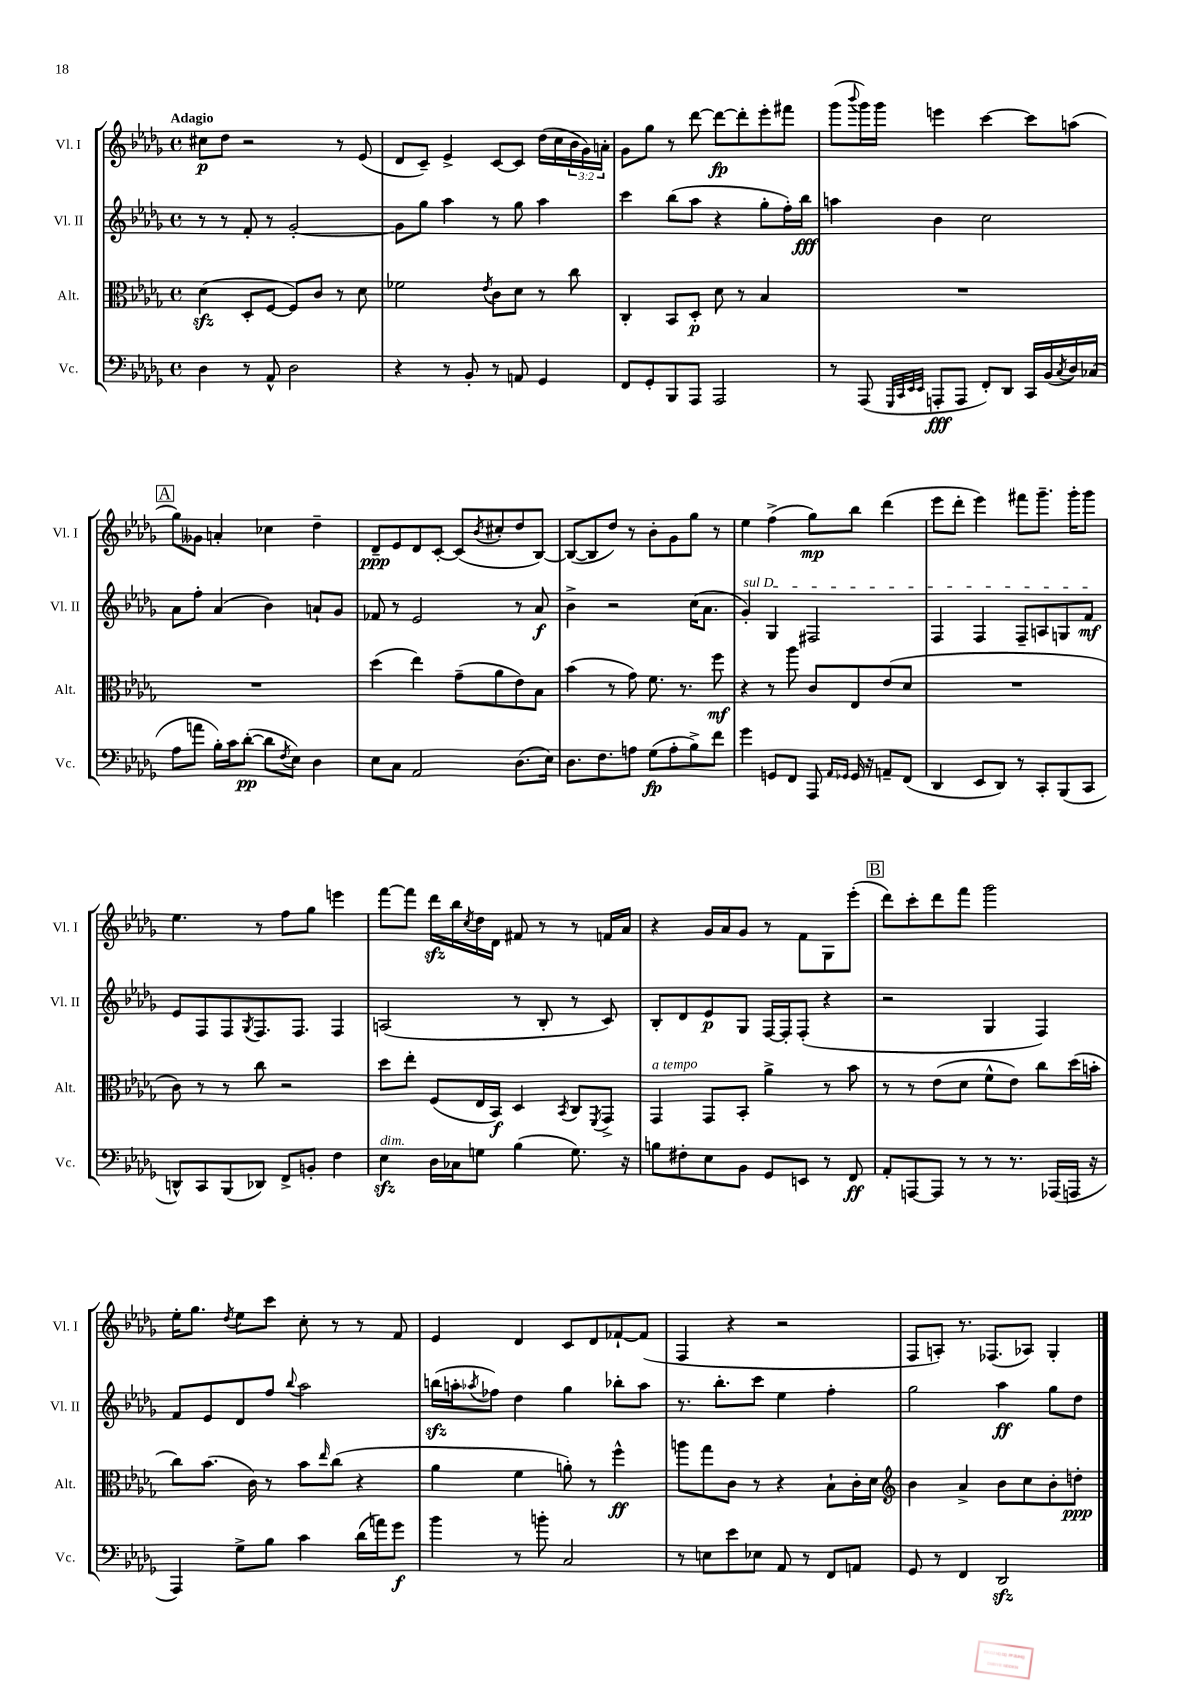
<<
\new StaffGroup <<
\new Staff = "s0" \with { instrumentName = "Vl. I" shortInstrumentName = "Vl. I" } {
    \clef treble \key des \major \defaultTimeSignature \time 4/4 \override Staff.TupletNumber.text = #tuplet-number::calc-fraction-text \tempo "Adagio"
    cis''8\p des''8 r2 r8 ees'8( |
    des'8 c'8--) ees'4-> c'8~ c'8 des''16( c''16 \tuplet 3/2 { bes'16 ges'16) a'16-. } |
    ges'8 ges''8 r8 des'''8~ des'''8~\fp des'''8-. ees'''8-. fis'''8 |
    ges'''8( \appoggiatura { bes'''8 } ges'''16) ges'''16 e'''4 c'''4~ c'''8 a''8( |
    \mark \markup { \box "A" } ges''8) geses'8 a'4-. ces''4 des''4-- |
    des'8--\ppp ees'8 des'8 c'8~-. c'8( \acciaccatura { bes'8 } cis''8-. des''8 bes8~) |
    bes8~( bes8 des''8) r8 bes'8-. ges'8 ges''8 r8 |
    ees''4 f''4->( ges''8\mp) bes''8 des'''4( |
    ees'''8 des'''8-. ees'''4) fis'''8 ges'''8.-- ges'''16-. ges'''8 |
    ees''4. r8 f''8 ges''8 e'''4 |
    f'''8~ f'''8 des'''16\sfz bes''16 \acciaccatura { c''8 } des''16 des'16 fis'8 r8 r8 f'16 aes'16 |
    r4 ges'16 aes'16 ges'8 r8 f'8 ges8 ees'''8-.( |
    \mark \markup { \box "B" } des'''8) c'''8-. des'''8 f'''8 ges'''2 |
    ees''16-. ges''8. \acciaccatura { des''8 } ees''8 c'''8 c''8-. r8 r8 f'8 |
    ees'4 des'4 c'8 des'8 fes'8~-! fes'8( |
    f4 r4 r2 |
    f8 a8-.) r8. fes8.( aes8) ges4-. \bar "|." |
}
\new Staff = "s1" \with { instrumentName = "Vl. II" shortInstrumentName = "Vl. II" } {
    \clef treble \key des \major \defaultTimeSignature \time 4/4
    r8 r8 f'8-. r8 ges'2~-. |
    ges'8 ges''8 aes''4 r8 ges''8 aes''4 |
    c'''4 bes''8( aes''8 r4 ges''8-. f''16-.) bes''16\fff |
    a''4 bes'4 c''2 |
    \mark \markup { \box "A" } aes'8 f''8-. aes'4( bes'4) a'8-! ges'8 |
    fes'8 r8 ees'2 r8 aes'8\f |
    bes'4-> r2 c''16( aes'8. |
    \once \override TextSpanner.bound-details.left.text = \markup { \italic "sul D" } ges'4-.\startTextSpan) ges4 fis2 |
    f4 f4 f8-- a8 g8 f'8\mf\stopTextSpan |
    ees'8 f8 f8 \acciaccatura { ges8 } f8. f8. f4 |
    a2( r8 bes8-. r8 c'8) |
    bes8-. des'8 ees'8\p ges8 f16~ f16-. f8-.( r4 |
    \mark \markup { \box "B" } r2 ges4 f4) |
    f'8 ees'8 des'8 f''8 \appoggiatura { bes''8 } aes''2 |
    b''16\sfz( a''16-. \acciaccatura { aes''8 } fes''8) des''4 ges''4 bes''8-. aes''8 |
    r8. bes''8.-. c'''8 ees''4 f''4-. |
    ges''2 aes''4\ff ges''8 des''8 \bar "|." |
}
\new Staff = "s2" \with { instrumentName = "Alt." shortInstrumentName = "Alt." } {
    \clef alto \key des \major \defaultTimeSignature \time 4/4
    des'4\sfz( des8-. f8~ f8) c'8 r8 des'8 |
    fes'2 \acciaccatura { ees'8 } c'8 des'8 r8 c''8 |
    c4-. bes,8 des8-.\p des'8 r8 bes4 |
    R1 |
    \mark \markup { \box "A" } R1 |
    des''4( ees''4) ges'8--( aes'8 ees'8) bes8 |
    bes'4( r8 ges'8) f'8. r8. f''8\mf |
    r4 r8 aes''8 c'8 ees8 ees'8( des'8 |
    R1 |
    c'8) r8 r8 c''8 r2 |
    des''8 ees''8-. f8( ees16 bes,16\f) des4 \acciaccatura { bes,8 } c8 \acciaccatura { f,8 } ges,8-> |
    ges,4^\markup { \italic "a tempo" } ges,8 bes,8-. aes'4-> r8 bes'8 |
    \mark \markup { \box "B" } r8 r8 ees'8( des'8 f'8-^ ees'8) c''8 des''16( b'16-. |
    c''8) bes'8.( c'16) r8 bes'8 \grace { ees''16 } c''8( r4 |
    aes'4 f'4 a'8-.) r8 f''4-^\ff |
    a''8 ges''8 c'8 r8 r4 bes8-! c'16-. des'16 |
    \clef treble bes'4 aes'4-> bes'8 c''8 bes'8-. d''8-.\ppp \bar "|." |
}
\new Staff = "s3" \with { instrumentName = "Vc." shortInstrumentName = "Vc." } {
    \clef bass \key des \major \defaultTimeSignature \time 4/4
    des4 r8 aes,8-^ des2 |
    r4 r8 bes,8-. r8 a,8 ges,4 |
    f,8 ges,8-. bes,,8 aes,,8 aes,,2 |
    r8 aes,,8( \grace { ges,,32 c,32 ees,32 ees,32 } a,,8-.\fff a,,8 f,8-.) des,8 c,16 bes,16( \acciaccatura { c8 } des16) ces16( |
    \mark \markup { \box "A" } aes8 a'8 bes16-.) c'16 des'8~-.\pp( des'8 \acciaccatura { f8 } ees8) des4 |
    ees8 c8 aes,2 des8.( ees16) |
    des8. f8. a8 ges8\fp( a8-. bes8->) f'8 |
    ges'4 g,8 f,8 aes,,8 \grace { aes,16 ges,16 } ges,16 r16 a,8-- f,8( |
    des,4 ees,8 des,8) r8 c,8-. bes,,8( c,8 |
    d,8-^) c,8 bes,,8( des,8) f,8-> b,8-. f4 |
    ees4\sfz^\markup { \italic "dim." } des16 ces16 g8 bes4( g8.) r16 |
    b8 fis8-. ees8 bes,8 ges,8 e,8 r8 f,8\ff |
    \mark \markup { \box "B" } aes,8-. a,,8~ a,,8 r8 r8 r8. aes,,16( a,,16 r16 |
    aes,,4) ges8-> bes8 c'4 des'16( a'16) ges'8\f |
    bes'4 r8 b'8-. c2 |
    r8 e8 ees'8 ees8 aes,8 r8 f,8 a,8 |
    ges,8 r8 f,4 des,2\sfz \bar "|." |
}
>>
>>
\layout { \context { \Score \remove "Bar_number_engraver" } }
